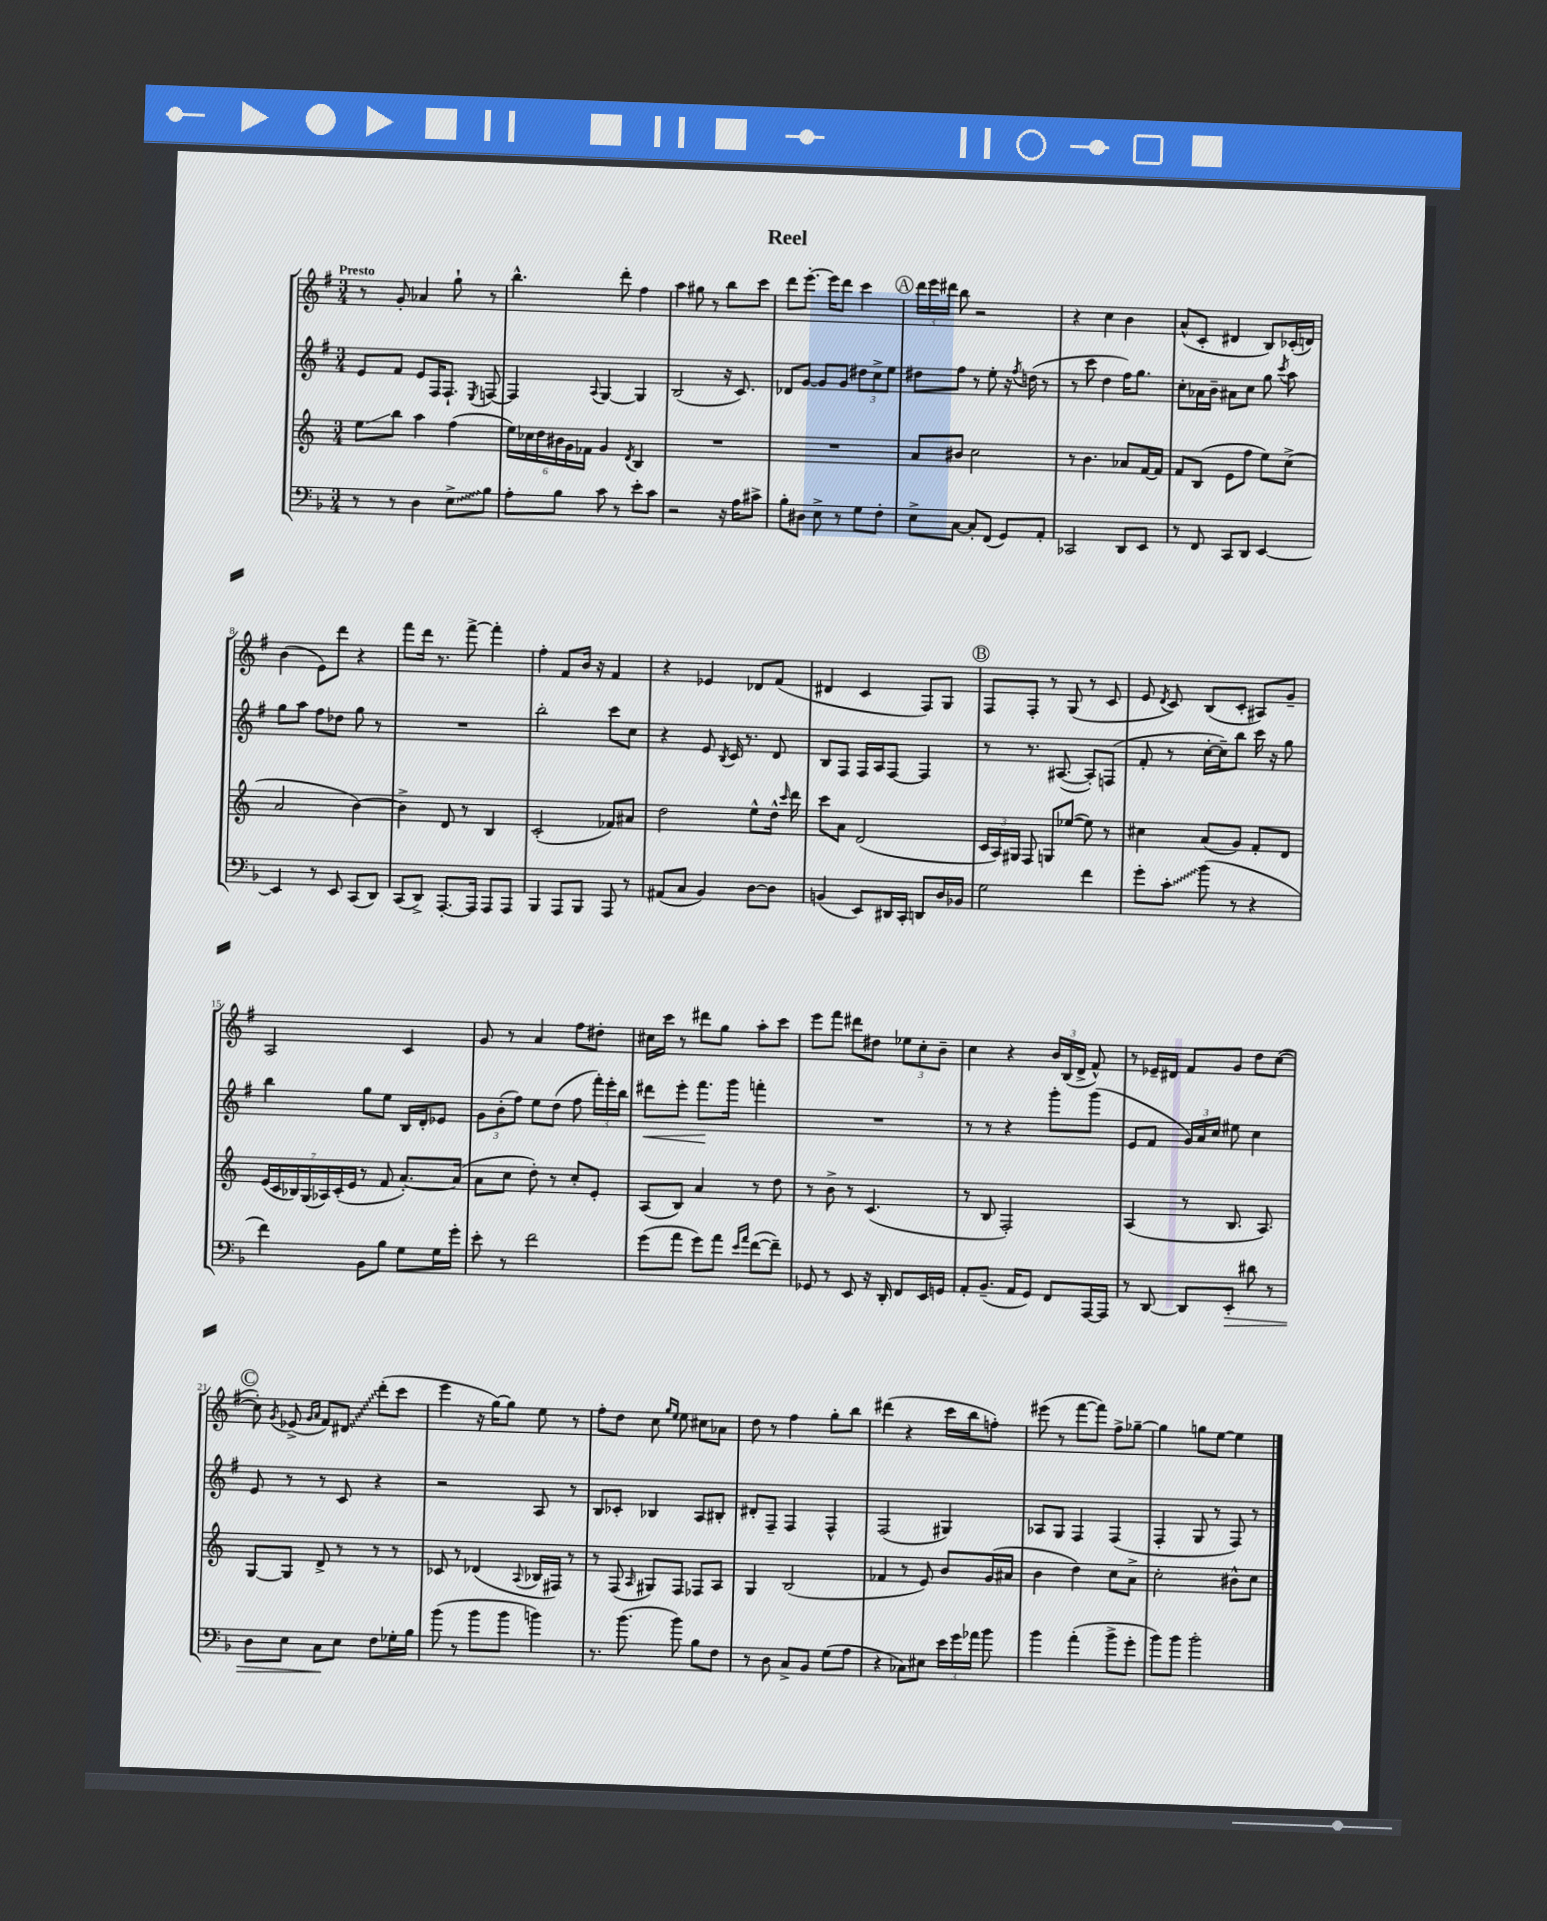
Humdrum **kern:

**kern	**kern	**kern	**kern
*staff4	*staff3	*staff2	*staff1
*clefF4	*clefG2	*clefG2	*clefG2
*k[b-]	*k[]	*k[f#]	*k[f#]
*M3/4	*M3/4	*M3/4	*M3/4
8r	8ee	8e	8r
8r	8bb	8f#	8g'
4D	4aa	8e	4a-
.	.	16F#	.
.	.	8.F#`	.
8E^	(4ff	.	8gg`
.	.	8qE	.
8B-	.	[8F	8r
=	=	=	=
8A'	24ee)	4F]	4.bb^^
.	24cc-	.	.
.	24dd	.	.
8B-	24b#	.	.
.	24g	.	.
.	24f-	.	.
.	.	8qqA	.
8c	4g	[4G	.
8r	.	.	8ddd'
.	8qd	.	.
8e'	4B	4G]	4ff#
8c	.	.	.
=	=	=	=
2r	2.r	(2B	4aa
.	.	.	8gg#
.	.	.	8r
16r	.	16r	8bb
16A	.	8.c)	.
8c#^	.	.	8ccc
=	=	=	=
8B-'	2.r	8d-	8ddd
8D#	.	[8g	[8.eee'
8E^	.	8g]	.
.	.	.	16eee]
8r	.	8g	8ddd
8G	.	12dd#	4ccc
.	.	12cc^	.
8F'	.	.	.
.	.	12ee	.
=	=	=	=
8E^	8a	8dd#	24ddd
.	.	.	24eee
.	.	.	24ddd#
[8C	8b#	8ff#	8bb
8C']	2cc	8r	2r
(8FF	.	8ee'	.
8GG)	.	16r	.
.	.	8qff#	.
.	.	(16dd	.
8AA'	.	8r	.
=	=	=	=
2CC-	8r	8r	4r
.	4.b	8ccc	.
.	.	4dd	4cc
8DD	8a-	16ff#)	4b
.	.	8.gg	.
8EE	[16f	.	.
.	16f]	.	.
=	=	=	=
8r	8f	8cc'	(8a^^
8FF	(8B	16a-	8c'
.	.	16b~	.
8CC	8e	8a#	4d#
8DD	8ff	8cc	.
[4EE	8ee)	8gg	8B)
.	.	8qccc	.
.	(8cc^	8aa	(16c-'
.	.	.	16d)
=	=	=	=
4EE]	2a	8gg	(4b
.	.	8aa	.
8r	.	8ff#	8e)
8EE	.	8dd-	8ddd
(8CC	[4b)	8gg	4r
8DD)	.	8r	.
=	=	=	=
(8CC	4b^]	2.r	8fff#
8DD^)	.	.	16ddd
.	.	.	8.r
[8.AAA'	8d	.	.
.	8r	.	[8fff#^
16AAA]	.	.	.
8AAA	4B	.	4fff#']
8AAA	.	.	.
=	=	=	=
4BBB-	(2c'	2bb'	4ff#'
8AAA	.	.	8f#
8BBB-	.	.	16b
.	.	.	16r
8AAA	8f-)	8ccc	4f#
8r	8a#	8cc	.
=	=	=	=
(8AA#	2dd	4r	4r
8C	.	.	.
4BB-)	.	8e	4e-
.	.	8qB	.
.	.	16c	.
.	.	8.r	.
[8D	8ee^^	.	8d-
8D]	16dd^^	8d	(8f#
.	16qqccc	.	.
.	16ddd	.	.
=	=	=	=
(4BB	8ccc	8B	4d#
.	8a	8F#	.
8EE)	(2d	16F#	4c
.	.	16A	.
16DD#	.	[8F#	.
16CC'	.	.	.
8DD	.	4F#]	8F#)
16D	.	.	8G
16BB-	.	.	.
=	=	=	=
2G	24c	8r	8F#
.	24A)	.	.
.	24G#	.	.
.	8F	8.r	8F#'
.	8G	.	8r
.	.	([8.A#	.
.	([8ee-	.	(8G
4f	8ee-])	8A#'])	8r
.	8r	(8F	8c
=	=	=	=
8g'	4cc#	8f#'	8e
.	.	.	8qd
8c'	.	8r	8c)
(8b-	(8a	[16cc'	(8B
.	.	16cc~])	.
8r	8g)	8bb	8c'
4r	8f'	16ccc	8A#)
.	.	16r	.
.	8d	8gg	8g~
=	=	=	=
4f)	(28e	4bb	2A
.	28c	.	.
.	28B-)	.	.
.	(28G	.	.
.	28A-)	.	.
.	(28c'	.	.
.	28e	.	.
8BB-	8r	8gg	.
8B-	8f	8ee	.
8G	[8.a')	16B	4c
.	.	16d'	.
16G	.	8e-	.
16g'	(16a]	.	.
=	=	=	=
8e'	8a	12g	8g
.	.	(12b'	.
8r	8cc	.	8r
.	.	12ff#)	.
2f	8dd')	8ee	4a
.	8r	(8dd	.
.	8cc'	8ff#	8ff#
.	8e'	24fff#')	8dd#'
.	.	24eee'	.
.	.	24bb	.
=	=	=	=
(8g	(8A	8ddd#	16cc#
.	.	.	16ccc
8a	8B)	8eee'	8r
8g)	4a	8.fff#	8ddd#
8a	.	.	8gg
.	.	16ggg	.
16qqe	.	.	.
16qqa	.	.	.
([8f	8r	4fff'	8aa'
8f~])	8dd	.	8ccc
=	=	=	=
8GG-	8r	2.r	8eee
8r	8b^	.	8fff#
8EE	8r	.	8ddd#
16r	(4.c	.	8dd#
16DD'	.	.	.
8FF	.	.	12ee-
.	.	.	12cc'
16EE	.	.	.
.	.	.	12b~
16GG	.	.	.
=	=	=	=
8AA'	8r	8r	4cc
(8.BB-~	8B	8r	.
.	2F')	4r	4r
16AA	.	.	.
8GG)	.	.	.
8FF	.	8ggg'	24b
.	.	.	(24B
.	.	.	24d^
[16AAA	.	(8ggg	8f#^^)
16AAA]	.	.	.
=	=	=	=
8r	(4A	8e	8r
[8DD	.	8f#	16e-~
.	.	.	16d#
8DD]	8r	24g)	8f#
.	.	24a	.
.	.	24cc	.
8EE'	8.B	8ee#	8g
8d#	.	4cc	8dd
.	8.A)	.	.
8r	.	.	([8cc
=	=	=	=
8D	[8G	8e	8cc'])
.	.	.	8qg
8E	8G]	8r	(8e-^
.	.	.	16qqg
.	.	.	16qqa
8C	8d^	8r	8f#)
8E	8r	8c	8d#
8F	8r	4r	(8ddd'
16G-'	8r	.	8ccc
16B-	.	.	.
=	=	=	=
(8b-	8c-	2r	4eee
8r	8r	.	.
8b-	(4d-	.	16r
.	.	.	[16gg)
8b-	.	.	8gg]
.	8qqA	.	.
4b)	16B-	8A	8ee
.	16F#)	.	.
.	8r	8r	8r
=	=	=	=
8.r	8r	8B	8ff#'
.	(8F	8c-'	8dd
(8.b-	.	.	.
.	16qqA	.	.
.	8G#)	4B-	8cc
.	.	.	16qqgg
.	.	.	16qqee
8b-)	8F	.	8ee
8B-	8F-	8A	8cc#
8F	8A	8B#'	8a-
=	=	=	=
8r	4G	8d#'	8dd
8D	.	8F#~	8r
8C^	(2B	4F#	4ff#
8BB-	.	.	.
(8G	.	4F#^^	8gg'
8A	.	.	8bb
=	=	=	=
4r	4f-	(2F#	(4ddd#
8C-)	8r	.	4r
8E#	8e)	.	.
24e	8b	4G#)	16ccc
24g	.	.	.
.	.	.	16bb
24a-	.	.	.
8b-	(16g	.	8ff')
.	16a#	.	.
=	=	=	=
4b-	4b	8A-	(8eee#
.	.	8G	8r
(4a'	4dd)	4F#	[8fff#
.	.	.	8fff#])
8b-^	8cc	(4F#	8ff#^
8g'	8a^	.	[8gg-~
=	=	=	=
8b-)	2cc'	4F#'	4gg-]
8b-	.	.	.
2b-'	.	8G	8gg
.	.	8r	[8ee
.	8b#^^	8F#)	4ee]
.	8cc	8r	.
==	==	==	==
*-	*-	*-	*-
